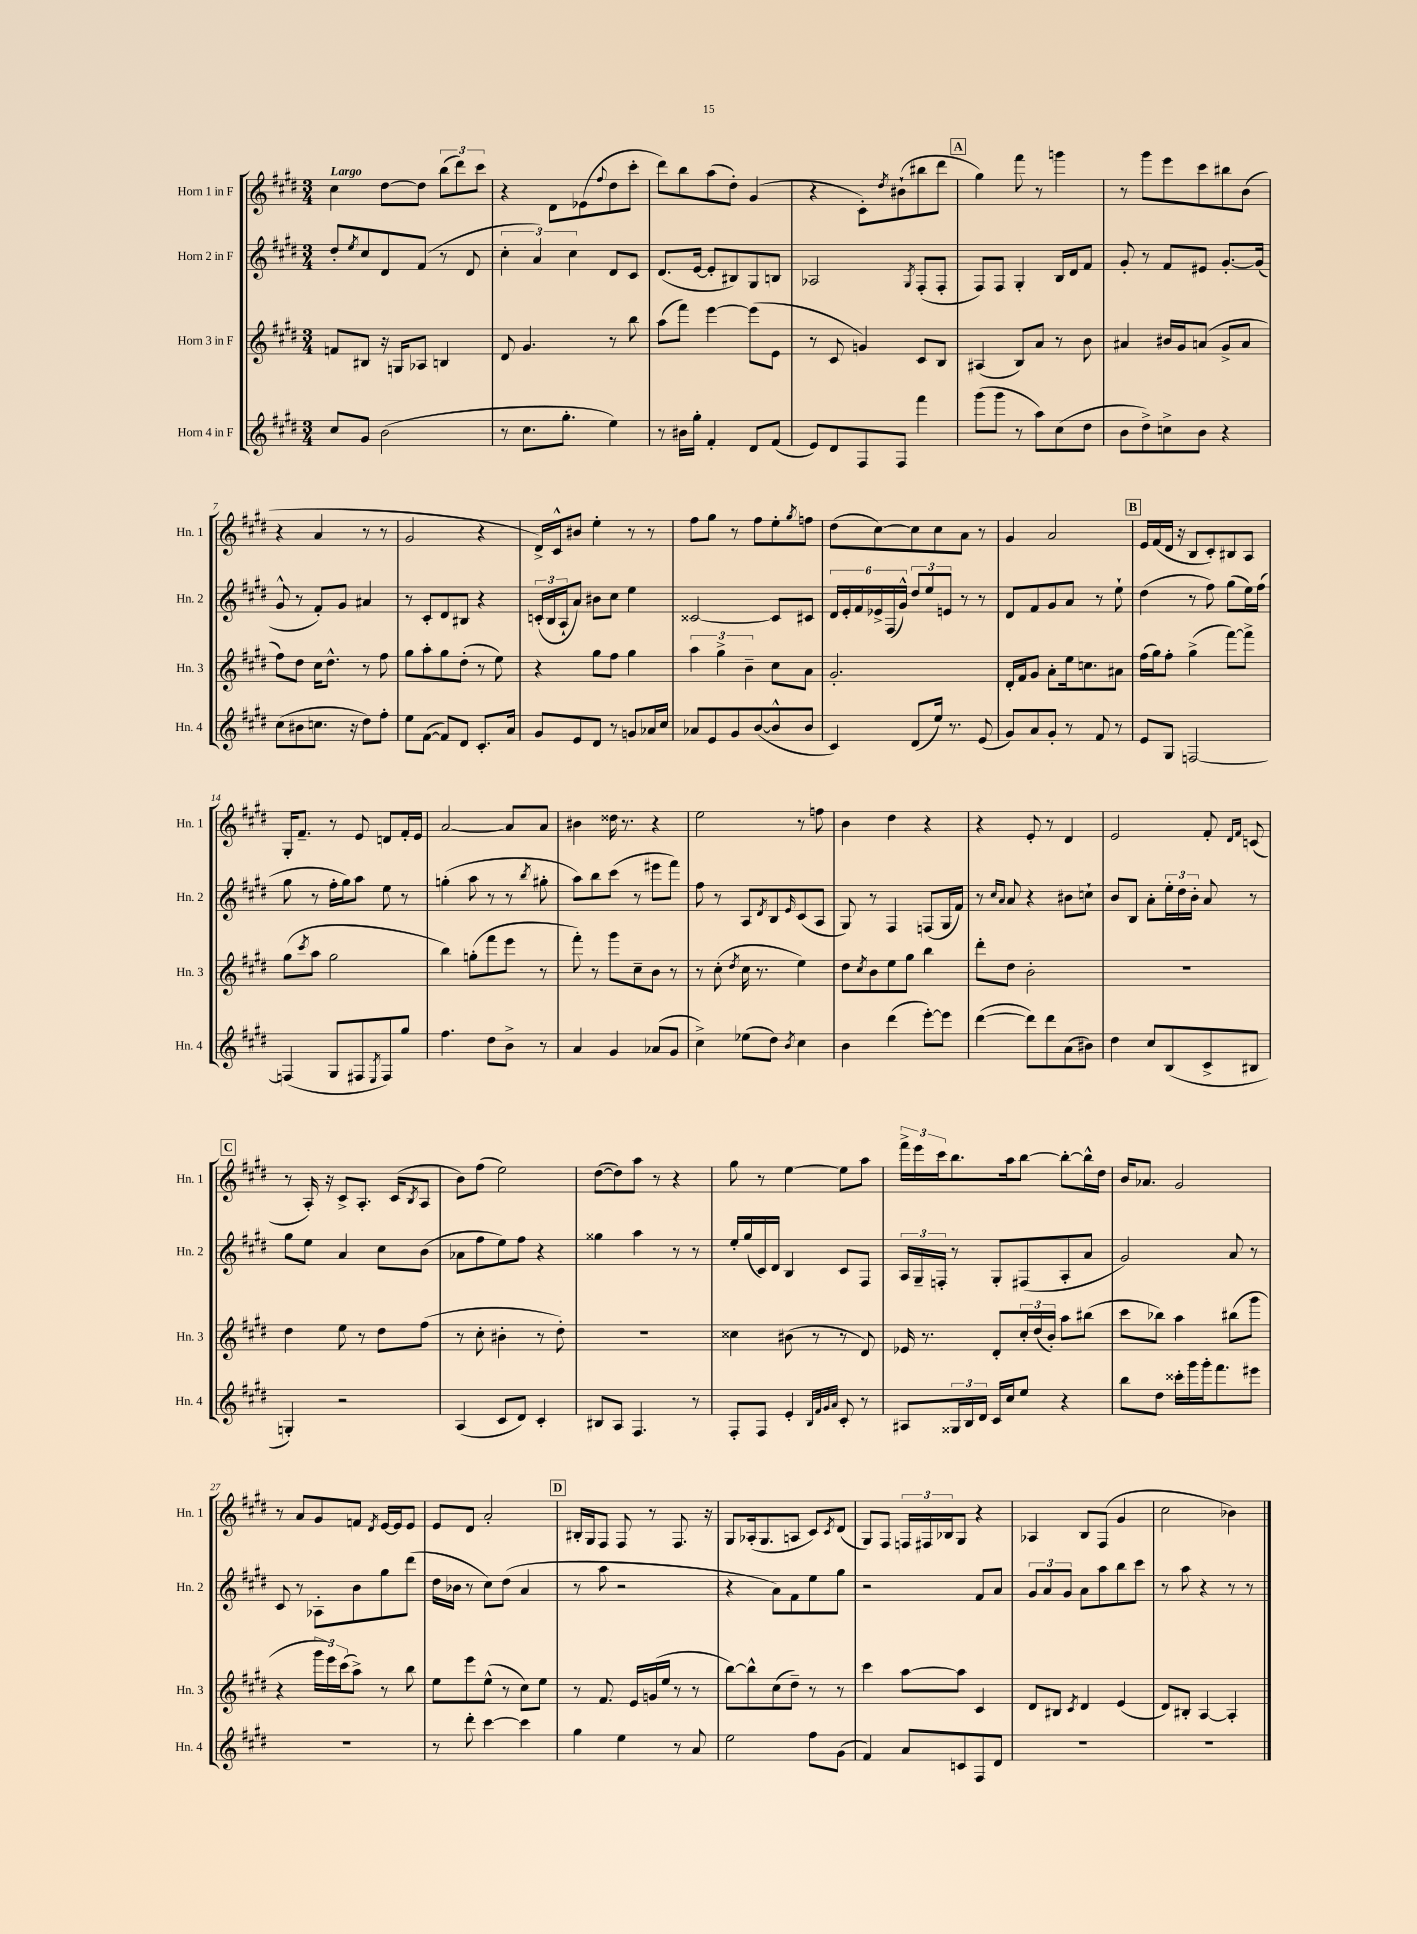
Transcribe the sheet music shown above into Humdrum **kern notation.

**kern	**kern	**kern	**kern
*part4	*part3	*part2	*part1
*staff4	*staff3	*staff2	*staff1
*I"Horn 4 in F	*I"Horn 3 in F	*I"Horn 2 in F	*I"Horn 1 in F
*I'Hn. 4	*I'Hn. 3	*I'Hn. 2	*I'Hn. 1
*clefG2	*clefG2	*clefG2	*clefG2
*k[f#c#g#d#]	*k[f#c#g#d#]	*k[f#c#g#d#]	*k[f#c#g#d#]
*M3/4	*M3/4	*M3/4	*M3/4
=1	=1	=1	=1
!	!	!	!LO:TX:a:B:t=Largo
8cc#/L	8fn/L	8dd#'/L	4cc#\
.	.	8qee/	.
8g#/J	8B#X/J	8cc#/	.
(2b\	16r	8d#/	[8dd#\L
.	16Gn/KL	.	.
.	8A-X/J	(8f#/J	8dd#\J]
.	4Bn/	8r	(12bb\L
.	.	.	12ddd#\)
.	.	8d#/	.
.	.	.	12ccc#\J
=2	=2	=2	=2
8r	8d#/	6cc#'\	4r
8.cc#\L	4.g#/	.	.
.	.	6a/)	.
.	.	.	8d#\L
8.gg#'\J	.	.	.
.	.	6cc#\	.
.	.	.	(8e-X\
.	.	.	8qqff#/
4ee\)	8r	8d#/L	8dd#\
.	8bb\	8c#/J	8ccc#'\J
=3	=3	=3	=3
8r	(8aa\L	(8.d#/L	8ddd#\L)
16b#X\LL	8fff#\J)	.	8bb\
16gg#'\JJ	.	[16e/Jk	.
4f#'/	[4eee\	8e'/L]	(8aa\
.	.	8B#X/)	8dd#'\J)
8d#/L	(8eee\L]	8G#/	(4g#/
(8f#/J	8e\J	8Bn/J	.
=4	=4	=4	=4
8e/L)	8r	2A-X/	4r
8d#/	8c#/	.	.
8F#/	4gn/)	.	8c#'\L)
.	.	.	8qdd#/
8F#/J	.	.	(8b#X`\
.	.	8qG#/	.
4fff#\	8c#/L	(8F#'/L	8bb#X\
.	8B/J	8F#'/J	8ddd#\J
!!LO:REH:place=s1:t=A
=5	=5	=5	=5
(8ggg#\L	(4A#X/	8F#/L)	4gg#\)
8ggg#\J	.	8F#/J	.
8r	8B/L)	4G#'/	8fff#\
8aa\L)	8a/J	.	8r
(8cc#\	8r	16B/LL	4gggn\
.	.	16d#/J	.
8dd#\J	8b\	8f#/J	.
=6	=6	=6	=6
8b\L	4a#X/	8g#'/	8r
8dd#^\)	.	8r	8ggg#\L
8ccn^\	16b#X/LL	8f#/L	8eee\
.	16g#/J	.	.
8b\J	(8an/J	8e#X/J	8ccc#\
4r	8g#^/L	[8.g#'/L	8bb#X\
.	8a/J	.	(8b\J
.	.	(16g#/Jk]	.
!!LO:LB:g=z
=7	=7	=7	=7
(8cc#\L	8ff#\L)	8g#^^/	4r
8b#X\	8dd#\J	8r	.
8.ccn\J	16cc#\KL	8f#'/L)	4a/
.	8.dd#^^\J	.	.
.	.	8g#/J	.
16r	.	.	.
8dd#\L)	8r	4a#X/	8r
8ff#'\J	8ff#\	.	8r
=8	=8	=8	=8
8ee\L	8gg#\L	8r	2g#/
([8f#\J	8aa'\	8c#'/L	.
8f#/L])	8gg#\	8d#/	.
8d#/J	(8dd#'\J	8B#X/J	.
8.c#'/L	8r	4r	4r
.	8ee\)	.	.
16a/Jk	.	.	.
=9	=9	=9	=9
8g#/L	4r	(24cn'/LL	16d#^/LL)
.	.	24B/	.
.	.	.	16c#^^/J
.	.	24A`/J	.
8e/	.	8a/J)	8b#X/J
8d#/J	8gg#\L	8b#X\L	4ee'\
8r	8ff#\J	8cc#\J	.
8gn/L	4gg#\	4ee\	8r
16a-X/L	.	.	8r
16cc#/JJ	.	.	.
=10	=10	=10	=10
8a-X/L	6aa\	[2c##X/	8ff#\L
8e/	.	.	8gg#\J
.	6gg#^\	.	.
8g#/	.	.	8r
.	6b~\	.	.
([8b/	.	.	8ff#\L
8b^^/]	8cc#\L	8c##/L]	8ee'\
.	.	.	8qgg#/
8b/J	8a\J	8c#X/J	8ffn\J
=11	=11	=11	=11
4c#/)	2.g#'/	24d#/LL	(8dd#\L
.	.	24e'/	.
.	.	24f#/	.
.	.	24e-X^/	[8cc#\)
.	.	(24F#/	.
.	.	24g#^^/JJ)	.
(8d#/L	.	12dd#/L	8cc#\]
.	.	12ee/	.
16ee/Jk)	.	.	8cc#\
.	.	12en/J	.
8.r	.	.	.
.	.	8r	8a\J
(8e/	.	8r	8r
=12	=12	=12	=12
8g#/L)	16d#'/LL	8d#/L	4g#/
.	16f#/J	.	.
8a/	8g#/J	8f#/	.
8g#'/J	8a'\L	8g#/	2a/
8r	16ee\k	8a/J	.
.	8.ccn\	.	.
8f#/	.	8r	.
8r	8a#X\J	8ee`\	.
!!LO:REH:place=s1:t=B
=13	=13	=13	=13
8e/L	(16ff#\LL	(4dd#\	16e/LL
.	16gg#\J)	.	(16f#/
8G#/J	8ff#'\J	.	16d#/JJ
.	.	.	16r
[2Fn/	(4gg#^\	8r	8B/L
.	.	8ff#\)	8c#'/)
.	[8fff#\L)	(8gg#\L	8B#X/
.	8fff#^\J]	16ee\L)	8A/J
.	.	(16ff#\JJ	.
!!LO:LB:g=z
=14	=14	=14	=14
(4Fn/]	(8gg#\L	8gg#\	16G#'/KL
.	.	.	8.f#~/J
.	8qccc#/	.	.
.	8aa\J	8r	.
8G#/L	2gg#\	16ff#'\LL	8r
.	.	16gg#\J)	.
8F#X/	.	8aa\J	8e/
8qE/	.	.	.
8F#/)	.	8ee\	8dn/L
8gg#/J	.	8r	16f#'/L
.	.	.	16e/JJ
=15	=15	=15	=15
4.ff#\	4bb\)	(4ggn'\	[2a/
.	(8ggn'\L	8aa\	.
8dd#\L	8fff#\	8r	.
8b^\J	8eee\J	8r	8a/L]
.	.	8qbb/	.
8r	8r	8gg#X'\	8a/J
=16	=16	=16	=16
4a/	8fff#'\)	8aa\L)	4b#X\
.	8r	8bb\	.
4g#/	8ggg#\L	(8ccc#\J	16dd##X\
.	.	.	8.r
.	8cc#~\	8r	.
(8a-X/L	8b\J	8eee#X\L	4r
8g#/J	8r	8fff#\J)	.
=17	=17	=17	=17
4cc#^\)	8r	8ff#\	2ee\
.	(8cc#'\	8r	.
.	8qdd#/	.	.
(8ee-X\L	16cc#\	8A/L	.
.	8.r	.	.
.	.	8qd#/	.
8dd#\J)	.	8B/	.
8qb/	.	16qqe/	.
4cc#\	4ee\)	(8c#/	8r
.	.	8A/J	8ffn\
=18	=18	=18	=18
4b\	8dd#\L	8G#/)	4b\
.	8qcc#/	.	.
.	8b\	8r	.
(4ddd#\	8ee\	4F#/	4dd#\
.	8gg#\J	.	.
[8eee'\L)	4bb\	(8Fn/L	4r
8eee\J]	.	16G#/L	.
.	.	16f#/JJ)	.
=19	=19	=19	=19
([4ddd#\	8ddd#'\L	8r	4r
.	.	16qqcc#/LL	.
.	.	16qqa/JJ	.
.	8dd#\J	8a/	.
8ddd#\L])	2b'\	4r	8e'/
8ddd#\	.	.	8r
(8a\	.	8b#X\L	4d#/
8b#X\J)	.	8ccn`\J	.
=20	=20	=20	=20
4dd#\	2.r	8b/L	2e/
.	.	8B/J	.
8cc#/L	.	8a'\L	.
(8B/	.	24ee'\L	.
.	.	24dd#\	.
.	.	24b'\JJ	.
8c#^/	.	8a/	8f#'/
.	.	.	16qqd#/LL
.	.	.	16qqf#/JJ
8B#X/J	.	8r	(8cn/
!!LO:LB:g=z
!!LO:REH:place=s1:t=C
=21	=21	=21	=21
4Gn'/)	4dd#\	8gg#\L	8r
.	.	8ee\J	16A'/)
.	.	.	16r
2r	8ee\	4a/	8c#^/L
.	8r	.	8.A'/J
.	8dd#\L	8cc#\L	.
.	.	.	(16c#/KL
.	.	.	8qB/
.	(8ff#\J	(8b\J	8A/J
=22	=22	=22	=22
(4A/	8r	8a-X\L	8b\L)
.	8cc#'\	8ff#\	(8ff#\J
8c#/L	4b#X'\	8ee\)	2ee\)
8d#/J)	.	8ff#\J	.
4c#'/	8r	4r	.
.	8dd#'\)	.	.
=23	=23	=23	=23
8B#X/L	2.r	4gg##X\	([8dd#\L
8A/J	.	.	8dd#\])
4.F#/	.	4aa\	8aa\J
.	.	.	8r
.	.	8r	4r
8r	.	8r	.
=24	=24	=24	=24
8F#'/L	4cc##X\	16ee'/LL	8gg#\
.	.	(16gg#/	.
8F#/J	.	16c#/)	8r
.	.	16d#/JJ	.
4e'/	(8b#X\	4B/	[4ee\
.	8r	.	.
32qqB/LLL	.	.	.
32qqf#/	.	.	.
32qqg#/	.	.	.
32qqa/JJJ	.	.	.
8c#'/	8r	8c#/L	8ee\L]
8r	8d#/)	8F#/J	8aa\J
=25	=25	=25	=25
8A#X/L	16e-X/	24A/LL	24fff#^\LL
.	.	24G#~/	24eee\
.	8.r	.	.
.	.	24Fn'/JJ	24ccc#\J
24G##X/L	.	8r	8.bb\
24B/	.	.	.
24d#/JJ	.	.	.
16c#/LL	8d#'/L	8G#'/L	.
16cc#/J	.	.	16aa\k
8ee/J	24cc#'/L	(8F#X/	[8bb\J
.	(24dd#/	.	.
.	24b'/JJ)	.	.
4r	8aa\L	8A'/	8bb'\L_
.	(8bb#X\J	8a/J	16bb^^\L]
.	.	.	16dd#\JJ
=26	=26	=26	=26
8bb\L	8ccc#\L	2g#/)	16b/KL
.	.	.	8.a-X/J
8dd#\J	8bb-X\J)	.	.
16ccc##X'\LL	4aa\	.	2g#/
16ggg#\	.	.	.
16ggg#'\J	.	.	.
8.fff#\	.	.	.
.	(8bb#X\L	8a/	.
8eee#X\J	8ggg#\J	8r	.
!!LO:LB:g=z
=27	=27	=27	=27
2.r	4r	8c#/	8r
.	.	8r	8a/L
.	24ggg#\LL	8A-X'\L	8g#/
.	24eee\)	.	.
.	(24ccc#\J	.	.
.	8aa^\J)	8b\	8fn/J
.	.	.	8qd#/
.	8r	8gg#\	[16e/LL
.	.	.	16e/J]
.	8bb\	(8ddd#\J	8e/J
=28	=28	=28	=28
8r	8ee\L	16dd#\LL	8e/L
.	.	16b-X\JJ	.
8ddd#'\	8eee\	8r	8d#/J
[4ccc#\	(8ee^^\J	8cc#\L)	2a'/
.	8r	(8dd#\J	.
4ccc#\]	8cc#\L)	4a/	.
.	8ee\J	.	.
!!LO:REH:place=s1:t=D
=29	=29	=29	=29
4gg#\	8r	8r	16B#X'/LL
.	.	.	16G#/J
.	8.f#/	8aa\	8F#/J
4ee\	.	2r	8F#/
.	16e/LL	.	.
.	(16gn/	.	8r
.	16ee/JJ	.	.
8r	8r	.	8.F#/
8a/	8r	.	.
.	.	.	16r
=30	=30	=30	=30
2ee\	[8bb\L)	4r	8G#/L
.	8bb^^\]	.	(16A-X'/k
.	.	.	8.G#/
.	(8cc#\	8a\L)	.
.	8dd#~\J)	8f#\	8An/J
8ff#\L	8r	8ee\	8c#/L)
.	.	.	8qc#/
(8g#\J	8r	8gg#\J	(8d#/J
=31	=31	=31	=31
4f#/)	4ccc#\	2r	8G#/L)
.	.	.	8F#/J
8a/L	[8aa\L	.	24Fn/LL
.	.	.	24F#X/
.	.	.	24B-X/J
8cn/	8aa\J]	.	8G#/J
8F#/	4c#/	8f#/L	4r
8d#/J	.	8a/J	.
=32	=32	=32	=32
2.r	8d#/L	12g#/L	4A-X/
.	.	12a/	.
.	8B#X/J	.	.
.	.	12g#/J	.
.	8qc#/	.	.
.	4d#/	8a\L	8B/L
.	.	8aa\	(8F#/J
.	(4e/	8bb\	4g#/
.	.	8ccc#\J	.
=33	=33	=33	=33
2.r	8d#/L)	8r	2cc#\
.	8B#X'/J	8aa\	.
.	[4A/	4r	.
.	4A'/]	8r	4b-X\)
.	.	8r	.
==	==	==	==
*-	*-	*-	*-
